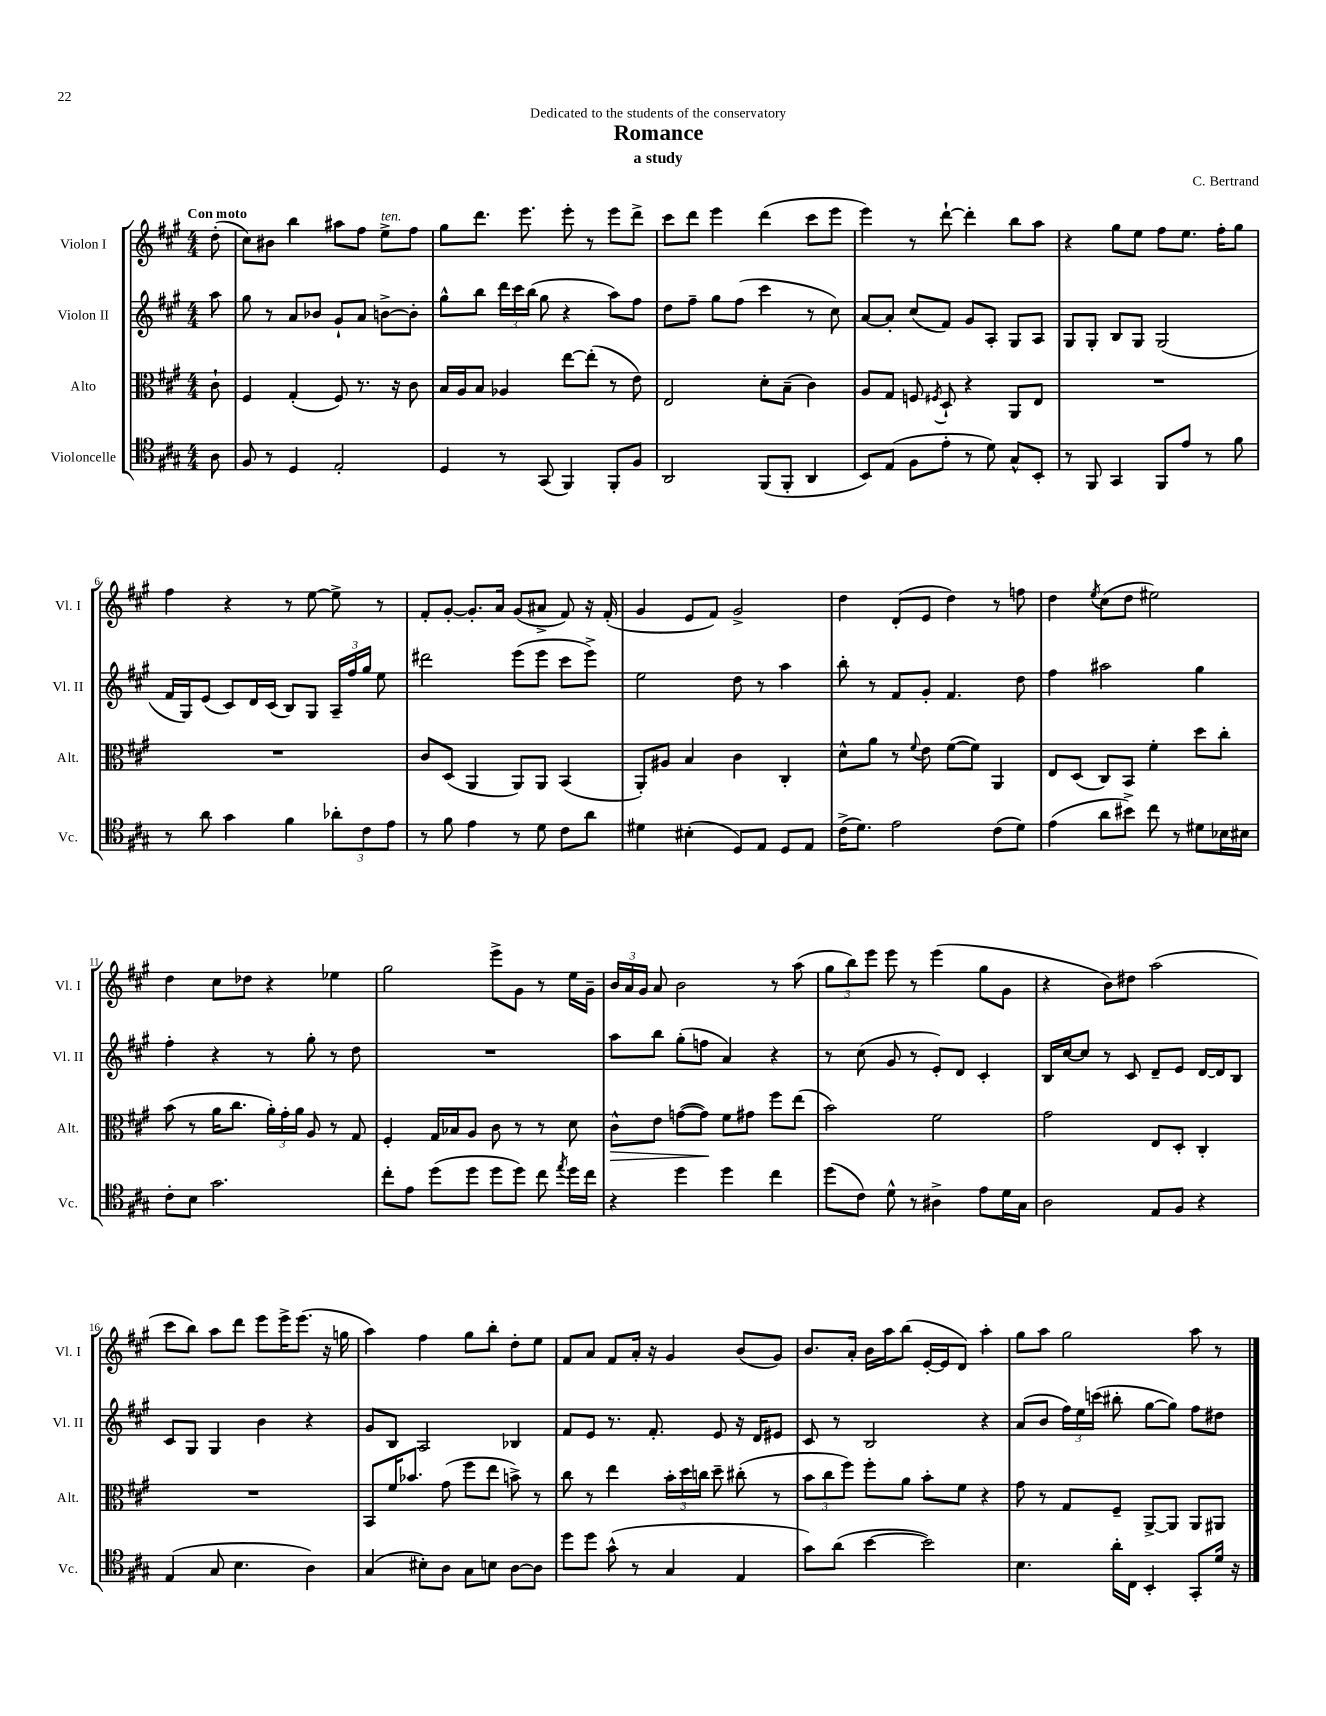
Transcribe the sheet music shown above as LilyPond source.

\header { title = "Romance" composer = "C. Bertrand" subtitle = "a study" dedication = "Dedicated to the students of the conservatory" }
<<
\new StaffGroup <<
\new Staff = "s0" \with { instrumentName = "Violon I" shortInstrumentName = "Vl. I" } {
    \clef treble \key a \major \numericTimeSignature \time 4/4 \partial 8 \tempo "Con moto"
    \autoBeamOff d''8-.( |
    cis''8[) bis'8] b''4 ais''8[ fis''8] e''8[->^\markup { \italic "ten." } fis''8] |
    gis''8[ d'''8.] e'''8. e'''8-. r8 e'''8[ d'''8]-> |
    cis'''8[ d'''8] e'''4 d'''4( cis'''8[ e'''8] |
    e'''4) r8 d'''8~-! d'''4-. b''8[ a''8] |
    r4 gis''8[ e''8] fis''8[ e''8.] fis''16[-. gis''8] |
    fis''4 r4 r8 e''8~ e''8-> r8 |
    fis'8[-. gis'8]~-. gis'8.[-. a'16] gis'8[( ais'8]-> fis'8) r16 fis'16-.( |
    gis'4 e'8[ fis'8]) gis'2-> |
    d''4 d'8[-.( e'8] d''4) r8 f''8 |
    d''4 \acciaccatura { e''8 } cis''8[( d''8] eis''2) |
    d''4 cis''8[ des''8] r4 ees''4 |
    gis''2 e'''8[-> gis'8] r8 e''16[ gis'16]-- |
    \tuplet 3/2 { b'16[ a'16 gis'16] } a'8 b'2 r8 a''8( |
    \tuplet 3/2 { gis''8[ b''8) e'''8] } e'''8 r8 e'''4( gis''8[ gis'8] |
    r4 b'8[) dis''8] a''2( |
    cis'''8[ b''8]) a''8[ d'''8] e'''8[ e'''16-> e'''8.]( r16 g''16 |
    a''4) fis''4 gis''8[ b''8]-. d''8[-. e''8] |
    fis'8[ a'8] fis'8[ a'16]-. r16 gis'4 b'8[( gis'8]) |
    b'8.[ a'16]-. b'16[ a''16 b''8]( e'16[~-. e'16 d'8]) a''4-. |
    gis''8[ a''8] gis''2 a''8 r8 \bar "|." |
}
\new Staff = "s1" \with { instrumentName = "Violon II" shortInstrumentName = "Vl. II" } {
    \clef treble \key a \major \numericTimeSignature \time 4/4 \partial 8
    \autoBeamOff a''8 |
    gis''8 r8 a'8[ bes'8] gis'8[-! a'8] b'8[~-> b'8]-. |
    gis''8[-^ b''8] \tuplet 3/2 { d'''16[ cis'''16 b''16]( } gis''8 r4 a''8[) fis''8] |
    d''8[ fis''8]-- gis''8[ fis''8]( cis'''4 r8 cis''8) |
    a'8[~ a'8]-. cis''8[( fis'8]) gis'8[ a8]-. gis8[ a8] |
    gis8[ gis8]-. b8[ gis8] gis2( |
    fis'16[ gis16) e'8]( cis'8[) d'16 cis'16]( b8[) gis8] \tuplet 3/2 { a16[-- fis''16 gis''16] } e''8 |
    dis'''2 e'''8[( e'''8] cis'''8[ e'''8]->) |
    e''2 d''8 r8 a''4 |
    b''8-. r8 fis'8[ gis'8]-. fis'4. d''8 |
    fis''4 ais''2 gis''4 |
    fis''4-. r4 r8 gis''8-. r8 d''8 |
    R1 |
    a''8[ b''8] gis''8[-.( f''8] a'4) r4 |
    r8 cis''8( gis'8 r8 e'8[-.) d'8] cis'4-. |
    b16[ cis''16~ cis''8] r8 cis'8 d'8[-- e'8] d'16[~ d'16 b8] |
    cis'8[ gis8] gis4 b'4 r4 |
    gis'8[ b8] a2 bes4 |
    fis'8[ e'8] r8. fis'8.-. e'8 r16 d'16[ eis'8] |
    cis'8 r8 b2 r4 |
    a'8[( b'8] \tuplet 3/2 { fis''16[) e''16 c'''16]( } bis''8-. gis''8[~ gis''8]) fis''8[ dis''8] \bar "|." |
}
\new Staff = "s2" \with { instrumentName = "Alto" shortInstrumentName = "Alt." } {
    \clef alto \key a \major \numericTimeSignature \time 4/4 \partial 8
    \autoBeamOff cis'8-! |
    fis4 gis4-.( fis8) r8. r16 cis'8 |
    b16[ a16 b8] aes4 e''8[~ e''8]-.( r8 e'8) |
    e2 d'8[-. b8]--( cis'4) |
    a8[ gis8] f8 \acciaccatura { fis8 } d8-! r4 a,8[ e8] |
    R1 |
    R1 |
    cis'8[ d8]( a,4 a,8[) a,8] b,4( |
    a,8[-.) ais8] b4 cis'4 cis4-. |
    d'8[-^ a'8] r8 \appoggiatura { fis'8 } e'8 fis'8[~( fis'8]) a,4 |
    e8[ d8]( cis8[) b,8] fis'4-. d''8[ cis''8]-. |
    b'8( r8 a'16[ cis''8.] \tuplet 3/2 { a'16[-.) gis'16-. a'16] } a8 r8 gis8 |
    fis4-. gis16[ bes16 a8] cis'8 r8 r8 d'8 |
    cis'8[-^\> e'8] g'8[~( g'8]\!) fis'8[ gis'8] fis''8[ e''8]( |
    b'2) fis'2 |
    gis'2 e8[ d8]-. cis4-. |
    R1 |
    b,8[ fis'16 bes'8.] gis'8( fis''8[ e''8] b'8->) r8 |
    cis''8 r8 e''4 \tuplet 3/2 { b'16[-. d''16 c''16] } d''8-- cis''8-.( r8 |
    \tuplet 3/2 { b'8[ cis''8 fis''8]) } fis''8[-. a'8] b'8[-. fis'8] r4 |
    gis'8 r8 gis8[ fis8]-- a,8[~-> a,8] a,8[ ais,8] \bar "|." |
}
\new Staff = "s3" \with { instrumentName = "Violoncelle" shortInstrumentName = "Vc." } {
    \clef tenor \key a \major \numericTimeSignature \time 4/4 \partial 8
    \autoBeamOff a8 |
    fis8 r8 d4 e2-. |
    d4 r8 gis,8( fis,4) fis,8[-. fis8] |
    a,2 fis,8[( fis,8]-. a,4 |
    b,8[) e8]( fis8[ e'8]-. r8 d'8) gis8[-^ b,8]-. |
    r8 fis,8 gis,4 fis,8[ e'8] r8 fis'8 |
    r8 a'8 gis'4 fis'4 \tuplet 3/2 { aes'8[-. cis'8 e'8] } |
    r8 fis'8 e'4 r8 d'8 cis'8[ a'8] |
    dis'4 bis4-.( d8[) e8] d8[ e8] |
    cis'16[->( d'8.]) e'2 cis'8[( d'8]) |
    e'4( a'8[ bis'8]->) cis''8 r8 dis'8[ bes16 bis16] |
    cis'8[-. b8] gis'2. |
    cis''8[-. e'8] d''8[( d''8] d''8[ d''8]) cis''8 \acciaccatura { e''8 } d''16[ cis''16] |
    r4 d''4 d''4 cis''4 |
    d''8[( cis'8]) d'8-^ r8 ais4-> e'8[ d'16 gis16] |
    a2 e8[ fis8] r4 |
    e4( gis8 b4. a4) |
    gis4( bis8[-.) a8] gis8[ b8] a8[~ a8] |
    d''8[ d''8] gis'8-^( r8 gis4 e4 |
    gis'8[) a'8]( b'4~ b'2) |
    b4. a'16[-. cis16] b,4-. gis,8[-. d'16] r16 \bar "|." |
}
>>
>>
